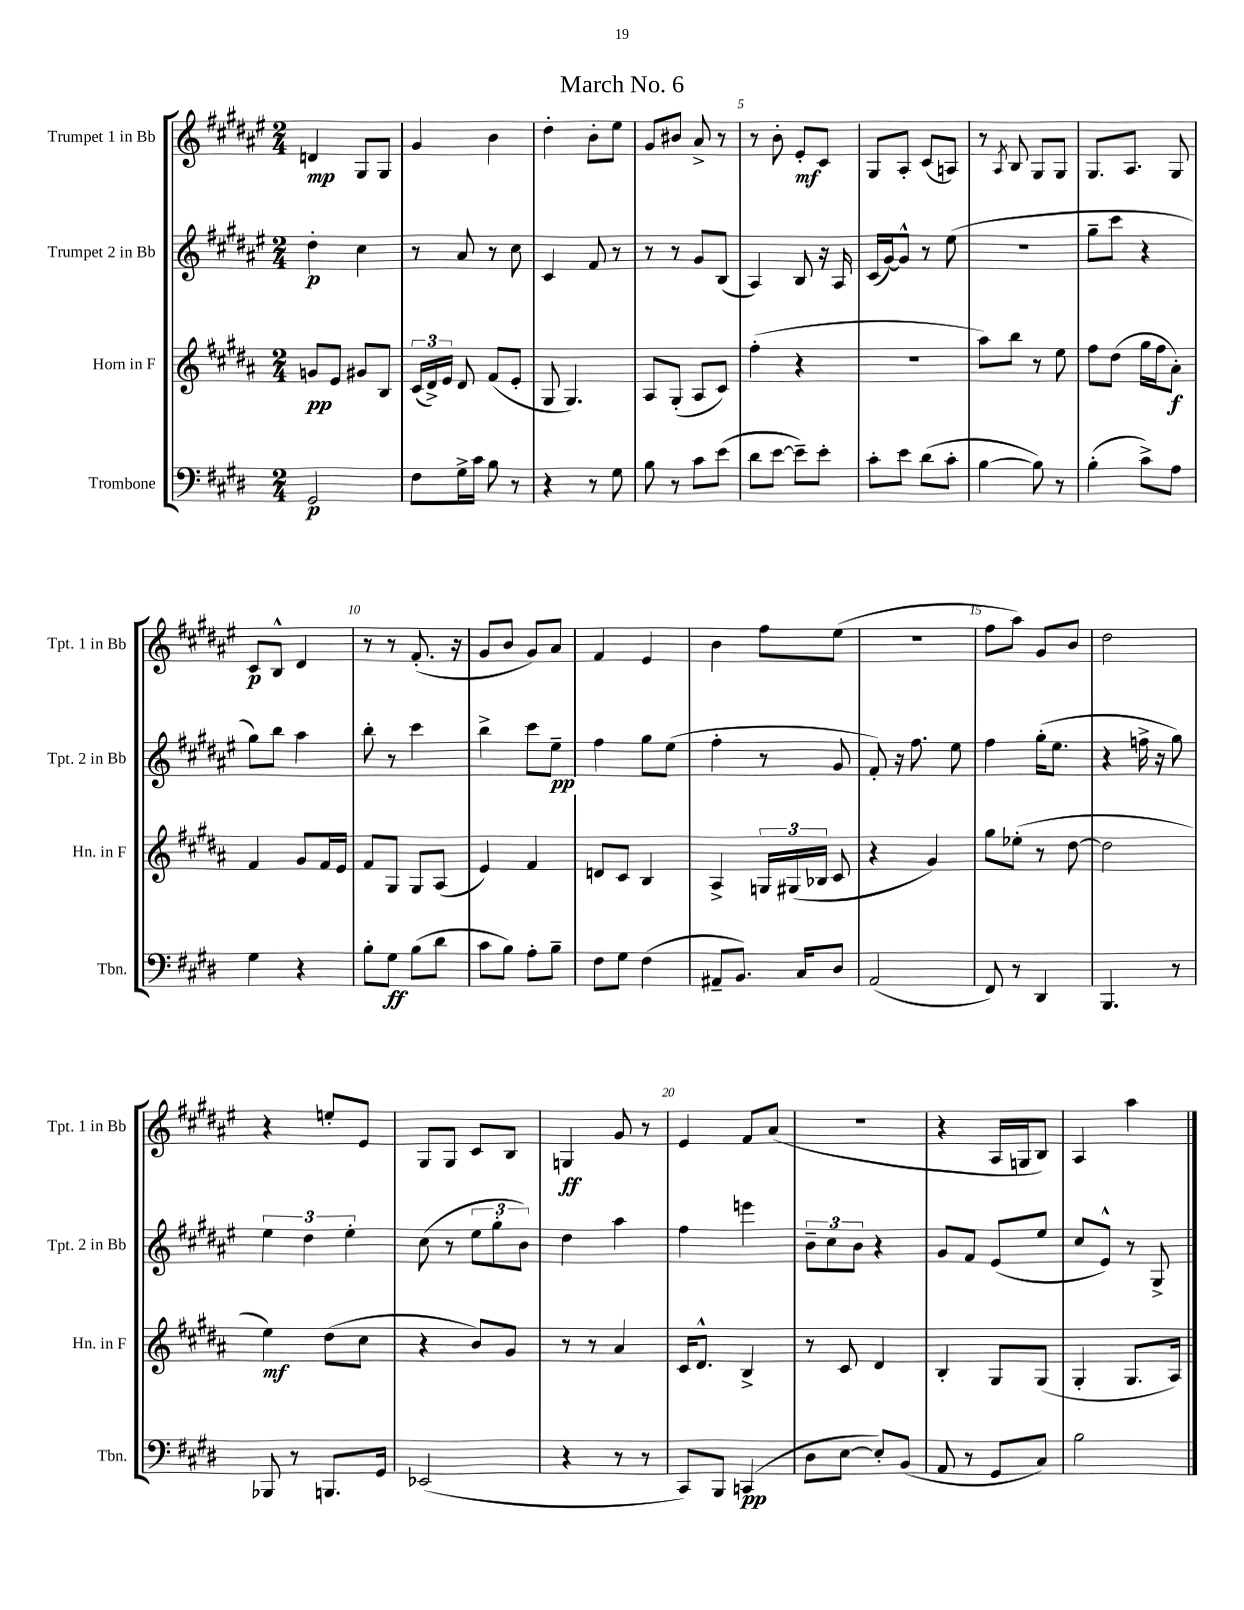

**kern	**kern	**kern	**kern
*staff4	*staff3	*staff2	*staff1
*clefF4	*clefG2	*clefG2	*clefG2
*k[f#c#g#d#]	*k[f#c#g#d#a#]	*k[f#c#g#d#a#e#]	*k[f#c#g#d#a#e#]
*M2/4	*M2/4	*M2/4	*M2/4
2GG#	8g	4dd#'	4d
.	8e	.	.
.	8g#	4cc#	8G#
.	8B	.	8G#
=	=	=	=
8F#	(24c#	8r	4g#
.	24d#^)	.	.
.	24e	.	.
16G#^	8d#	8a#	.
16c#	.	.	.
8B	(8f#	8r	4b
8r	8e'	8cc#	.
=	=	=	=
4r	8G#	4c#	4dd#'
.	4.G#)	.	.
8r	.	8f#	8b'
8G#	.	8r	8ee#
=	=	=	=
8B	8A#	8r	8g#
8r	(8G#'	8r	8b#
8c#	8A#	8g#	8a#^
(8e	8c#)	(8B	8r
=	=	=	=
8d#	(4ff#'	4A#)	8r
[8e	.	.	8b'
8e~])	4r	8B	8e#'
8e'	.	16r	8c#
.	.	16A#	.
=	=	=	=
8c#'	2r	(16c#	8G#
.	.	[16g#)	.
8e	.	8g#^^]	8A#'
(8d#	.	8r	(8c#
8c#'	.	(8ee#	8A)
=	=	=	=
[4B	8aa#)	2r	8r
.	.	.	8qA#
.	8bb	.	8B
8B])	8r	.	8G#
8r	8ee	.	8G#
=	=	=	=
(4B'	8ff#	8gg#~	8.G#
.	(8dd#	8ccc#	.
.	.	.	8.A#
8c#^)	16gg#	4r	.
.	16ff#	.	.
8A	8a#')	.	8G#
=	=	=	=
4G#	4f#	8gg#)	8c#
.	.	8bb	8B^^
4r	8g#	4aa#	4d#
.	16f#	.	.
.	16e	.	.
=	=	=	=
8B'	8f#	8bb'	8r
8G#	8G#	8r	8r
(8B	8G#	4ccc#	(8.f#'
8d#	(8A#	.	.
.	.	.	16r
=	=	=	=
8c#	4e)	4bb^	8g#
8B)	.	.	8b
8A'	4f#	8ccc#	8g#)
8B~	.	8ee#~	8a#
=	=	=	=
8F#	8d	4ff#	4f#
8G#	8c#	.	.
(4F#	4B	8gg#	4e#
.	.	(8ee#	.
=	=	=	=
8AA#~	4A#^	4ff#'	4b
8.BB)	.	.	.
.	24G	8r	8ff#
.	(24G#	.	.
16C#	.	.	.
.	24B-	.	.
8D#	8c#	8g#	(8ee#
=	=	=	=
(2AA	4r	8f#')	2r
.	.	16r	.
.	.	8.ff#	.
.	4g#)	.	.
.	.	8ee#	.
=	=	=	=
8FF#)	8gg#	4ff#	8ff#
8r	(8ee-'	.	8aa#)
4DD#	8r	(16gg#'	8g#
.	.	8.ee#	.
.	[8dd#	.	8b
=	=	=	=
4.BBB	2dd#]	4r	2dd#
.	.	16ff^	.
.	.	16r	.
8r	.	8gg#)	.
=	=	=	=
8BBB-	4ee)	6ee#	4r
8r	.	.	.
.	.	6dd#	.
8.BBB	(8dd#	.	8ee'
.	.	6ee#'	.
.	8cc#	.	8e#
16GG#	.	.	.
=	=	=	=
(2EE-	4r	(8cc#	8G#
.	.	8r	8G#
.	8b)	12ee#	8c#
.	.	12gg#'	.
.	8g#	.	8B
.	.	12b)	.
=	=	=	=
4r	8r	4dd#	4G
.	8r	.	.
8r	4a#	4aa#	8g#
8r	.	.	8r
=	=	=	=
8CC#)	16c#	4ff#	4e#
.	8.d#^^	.	.
8BBB	.	.	.
(4CC	4B^	4eee	8f#
.	.	.	(8a#
=	=	=	=
8D#	8r	12b~	2r
.	.	12cc#	.
[8E	8c#	.	.
.	.	12b	.
8E'])	4d#	4r	.
(8BB	.	.	.
=	=	=	=
8AA	4B'	8g#	4r
8r	.	8f#	.
8GG#	8G#	(8e#	16A#
.	.	.	16G
8C#)	(8G#	8ee#	8B)
=	=	=	=
2B	4G#'	8cc#	4A#
.	.	8e#^^)	.
.	8.G#	8r	4aa#
.	.	8G#^	.
.	16A#)	.	.
==	==	==	==
*-	*-	*-	*-
